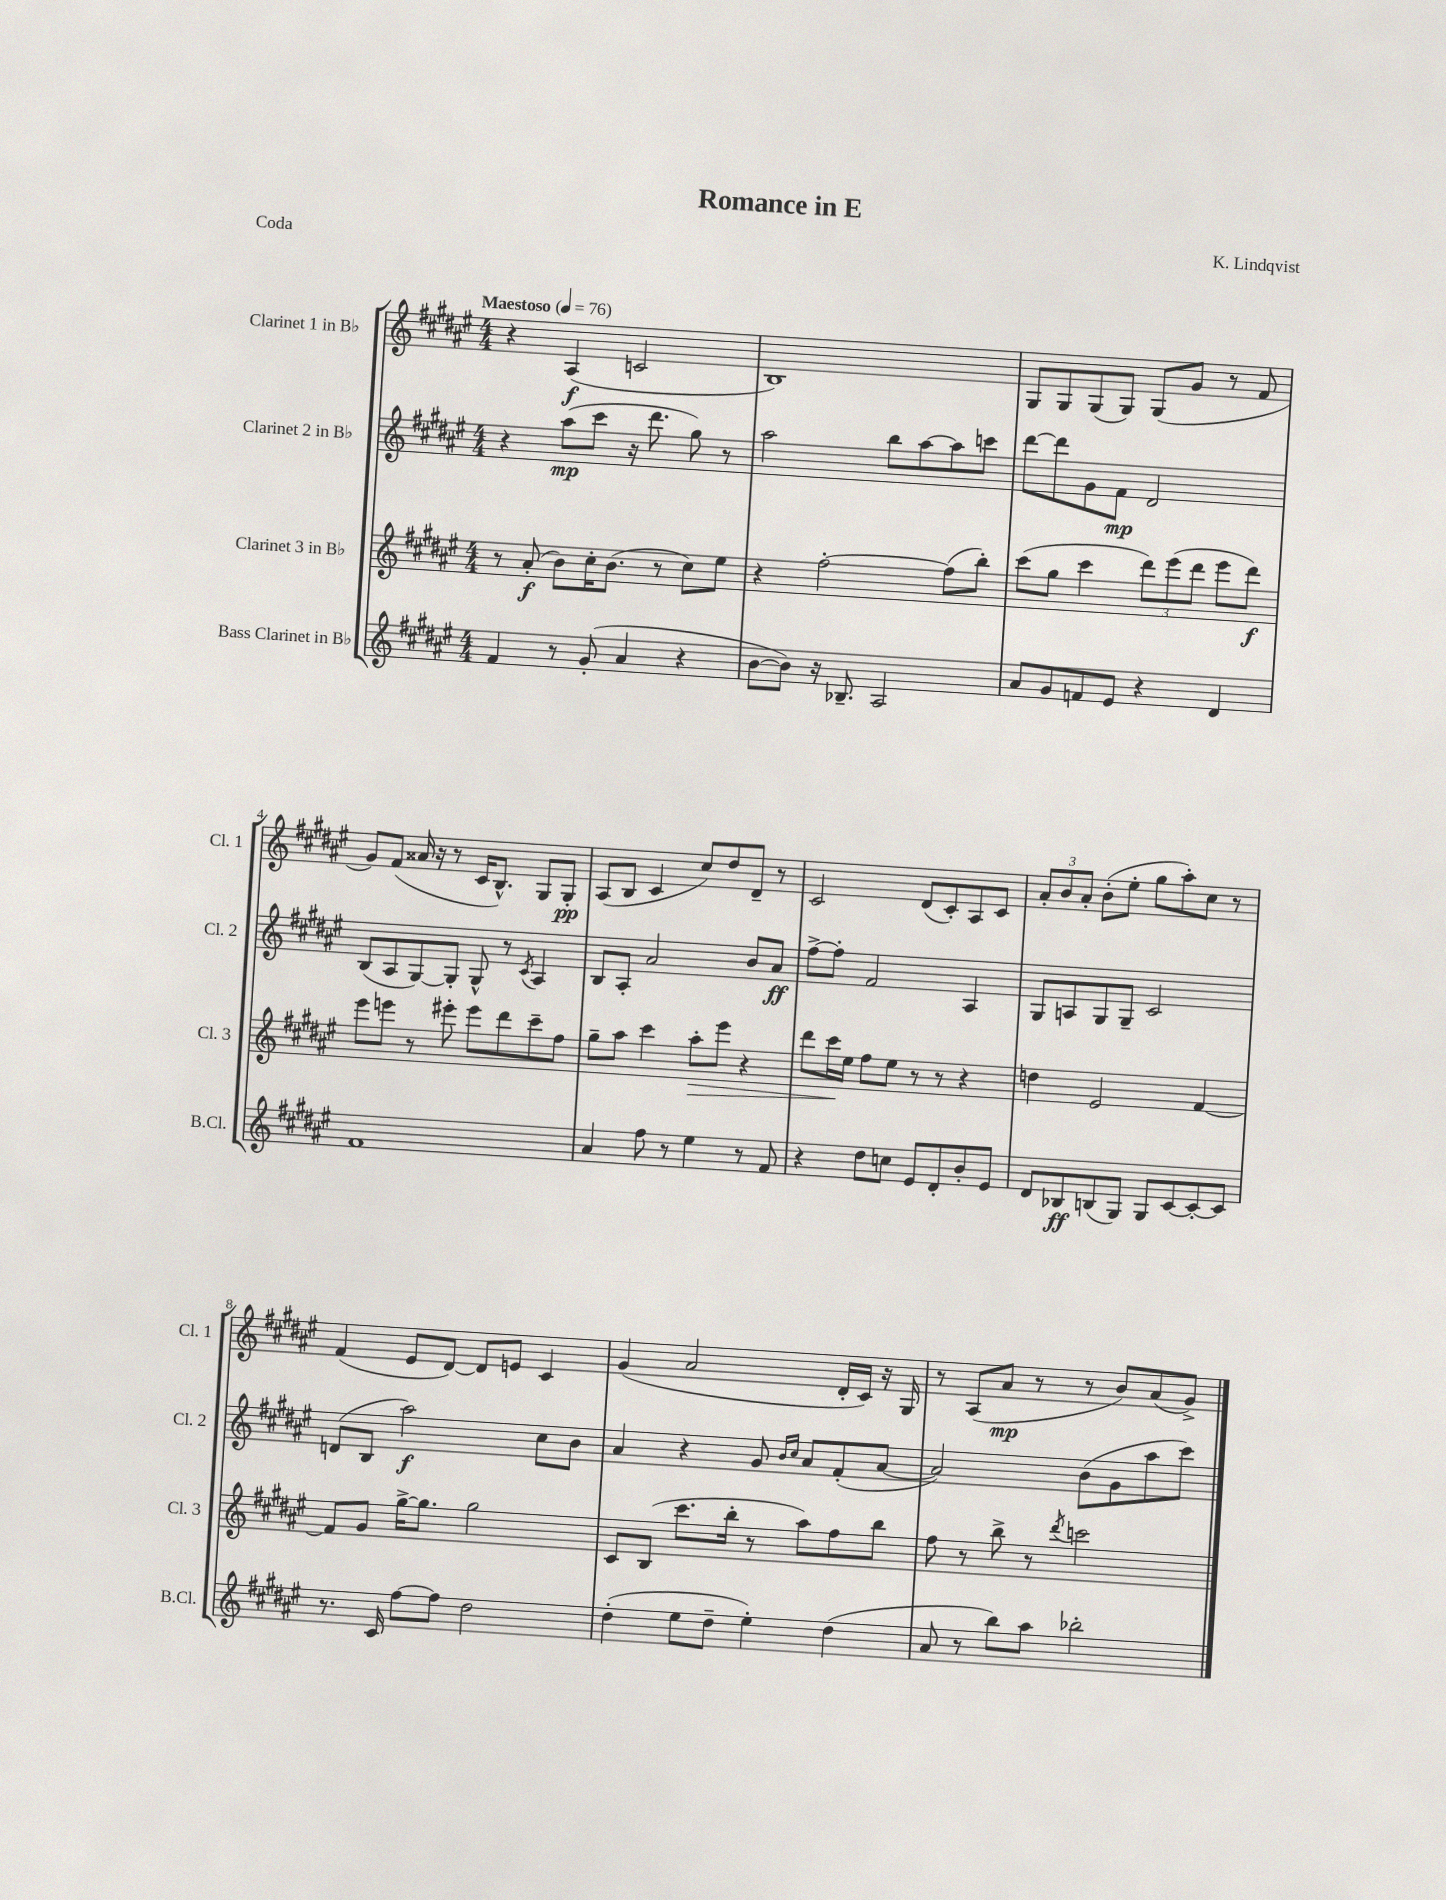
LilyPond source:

\header { title = "Romance in E" composer = "K. Lindqvist" piece = "Coda" }
<<
\new StaffGroup <<
\new Staff = "s0" \with { instrumentName = "Clarinet 1 in Bb" shortInstrumentName = "Cl. 1" } {
    \clef treble \key fis \major \numericTimeSignature \time 4/4 \tempo "Maestoso" 4 = 76
    r4 ais4\f( c'2 |
    b1) |
    gis8 gis8 gis8( gis8) gis8( gis'8 r8 fis'8 |
    gis'8) fis'8( aisis'16 r16 r8 cis'16 b8.-^) gis8 gis8-.\pp |
    ais8( b8 cis'4 cis''8) dis''8 dis'8-- r8 |
    cis'2 dis'8( cis'8-.) ais8 cis'8 |
    \tuplet 3/2 { ais'8-. b'8 ais'8-. } b'8-.( eis''8-. gis''8 ais''8-.) cis''8 r8 |
    fis'4( eis'8 dis'8~) dis'8 e'8 cis'4 |
    gis'4( ais'2 dis'16-. cis'16) r16 gis16 |
    r8 ais8( ais'8\mp r8 r8 b'8) ais'8( gis'8->) \bar "|." |
}
\new Staff = "s1" \with { instrumentName = "Clarinet 2 in Bb" shortInstrumentName = "Cl. 2" } {
    \clef treble \key fis \major \numericTimeSignature \time 4/4
    r4 ais''8\mp( cis'''8 r16 dis'''8. gis''8) r8 |
    ais''2 b''8 ais''8~ ais''8 c'''8 |
    dis'''8~ dis'''8 gis'8 fis'8\mp dis'2 |
    b8( ais8 gis8~) gis8-. gis8-^ r8 \acciaccatura { cis'8 } ais4 |
    b8 ais8-. ais'2 b'8 ais'8\ff |
    fis''8~-> fis''8-. fis'2 ais4 |
    gis8 a8 gis8 gis8-- cis'2 |
    d'8( b8 ais''2\f) cis''8 b'8 |
    ais'4 r4 gis'8 \grace { b'16 cis''16 } ais'8 fis'8-.( ais'8~ |
    ais'2) b'8( gis'8 ais''8 cis'''8) \bar "|." |
}
\new Staff = "s2" \with { instrumentName = "Clarinet 3 in Bb" shortInstrumentName = "Cl. 3" } {
    \clef treble \key fis \major \numericTimeSignature \time 4/4
    r8 ais'8-.\f( b'8) cis''16-. b'8.( r8 cis''8) eis''8 |
    r4 fis''2~-. fis''8( b''8-.) |
    cis'''8( gis''8 cis'''4 \tuplet 3/2 { dis'''8) eis'''8( dis'''8 } eis'''8 dis'''8\f) |
    eis'''8 e'''8 r8 eis'''8-. eis'''8 dis'''8 cis'''8-- fis''8 |
    gis''8-- ais''8 cis'''4 ais''8-.\> eis'''8 r4 |
    dis'''8 cis'''16\! eis''16 fis''8 eis''8 r8 r8 r4 |
    d''4 eis'2 fis'4~ |
    fis'8 gis'8 gis''16~-> gis''8. gis''2 |
    cis'8 b8( cis'''8. b''16-. r8 ais''8) fis''8 b''8 |
    fis''8 r8 b''8-> r8 \acciaccatura { dis'''8 } c'''2 \bar "|." |
}
\new Staff = "s3" \with { instrumentName = "Bass Clarinet in Bb" shortInstrumentName = "B.Cl." } {
    \clef treble \key fis \major \numericTimeSignature \time 4/4
    fis'4 r8 gis'8-.( ais'4 r4 |
    b'8~ b'8) r16 bes8.-- ais2 |
    ais'8 gis'8 f'8 eis'8 r4 dis'4 |
    fis'1 |
    ais'4 fis''8 r8 eis''4 r8 fis'8 |
    r4 dis''8 c''8 eis'8 dis'8-. b'8-. eis'8 |
    dis'8 bes8\ff b8( gis8) gis8 cis'8~ cis'8~-. cis'8 |
    r8. cis'16 fis''8~ fis''8 dis''2 |
    dis''4-.( eis''8 dis''8-- eis''4-.) dis''4( |
    ais'8 r8 b''8) ais''8 bes''2-. \bar "|." |
}
>>
>>
